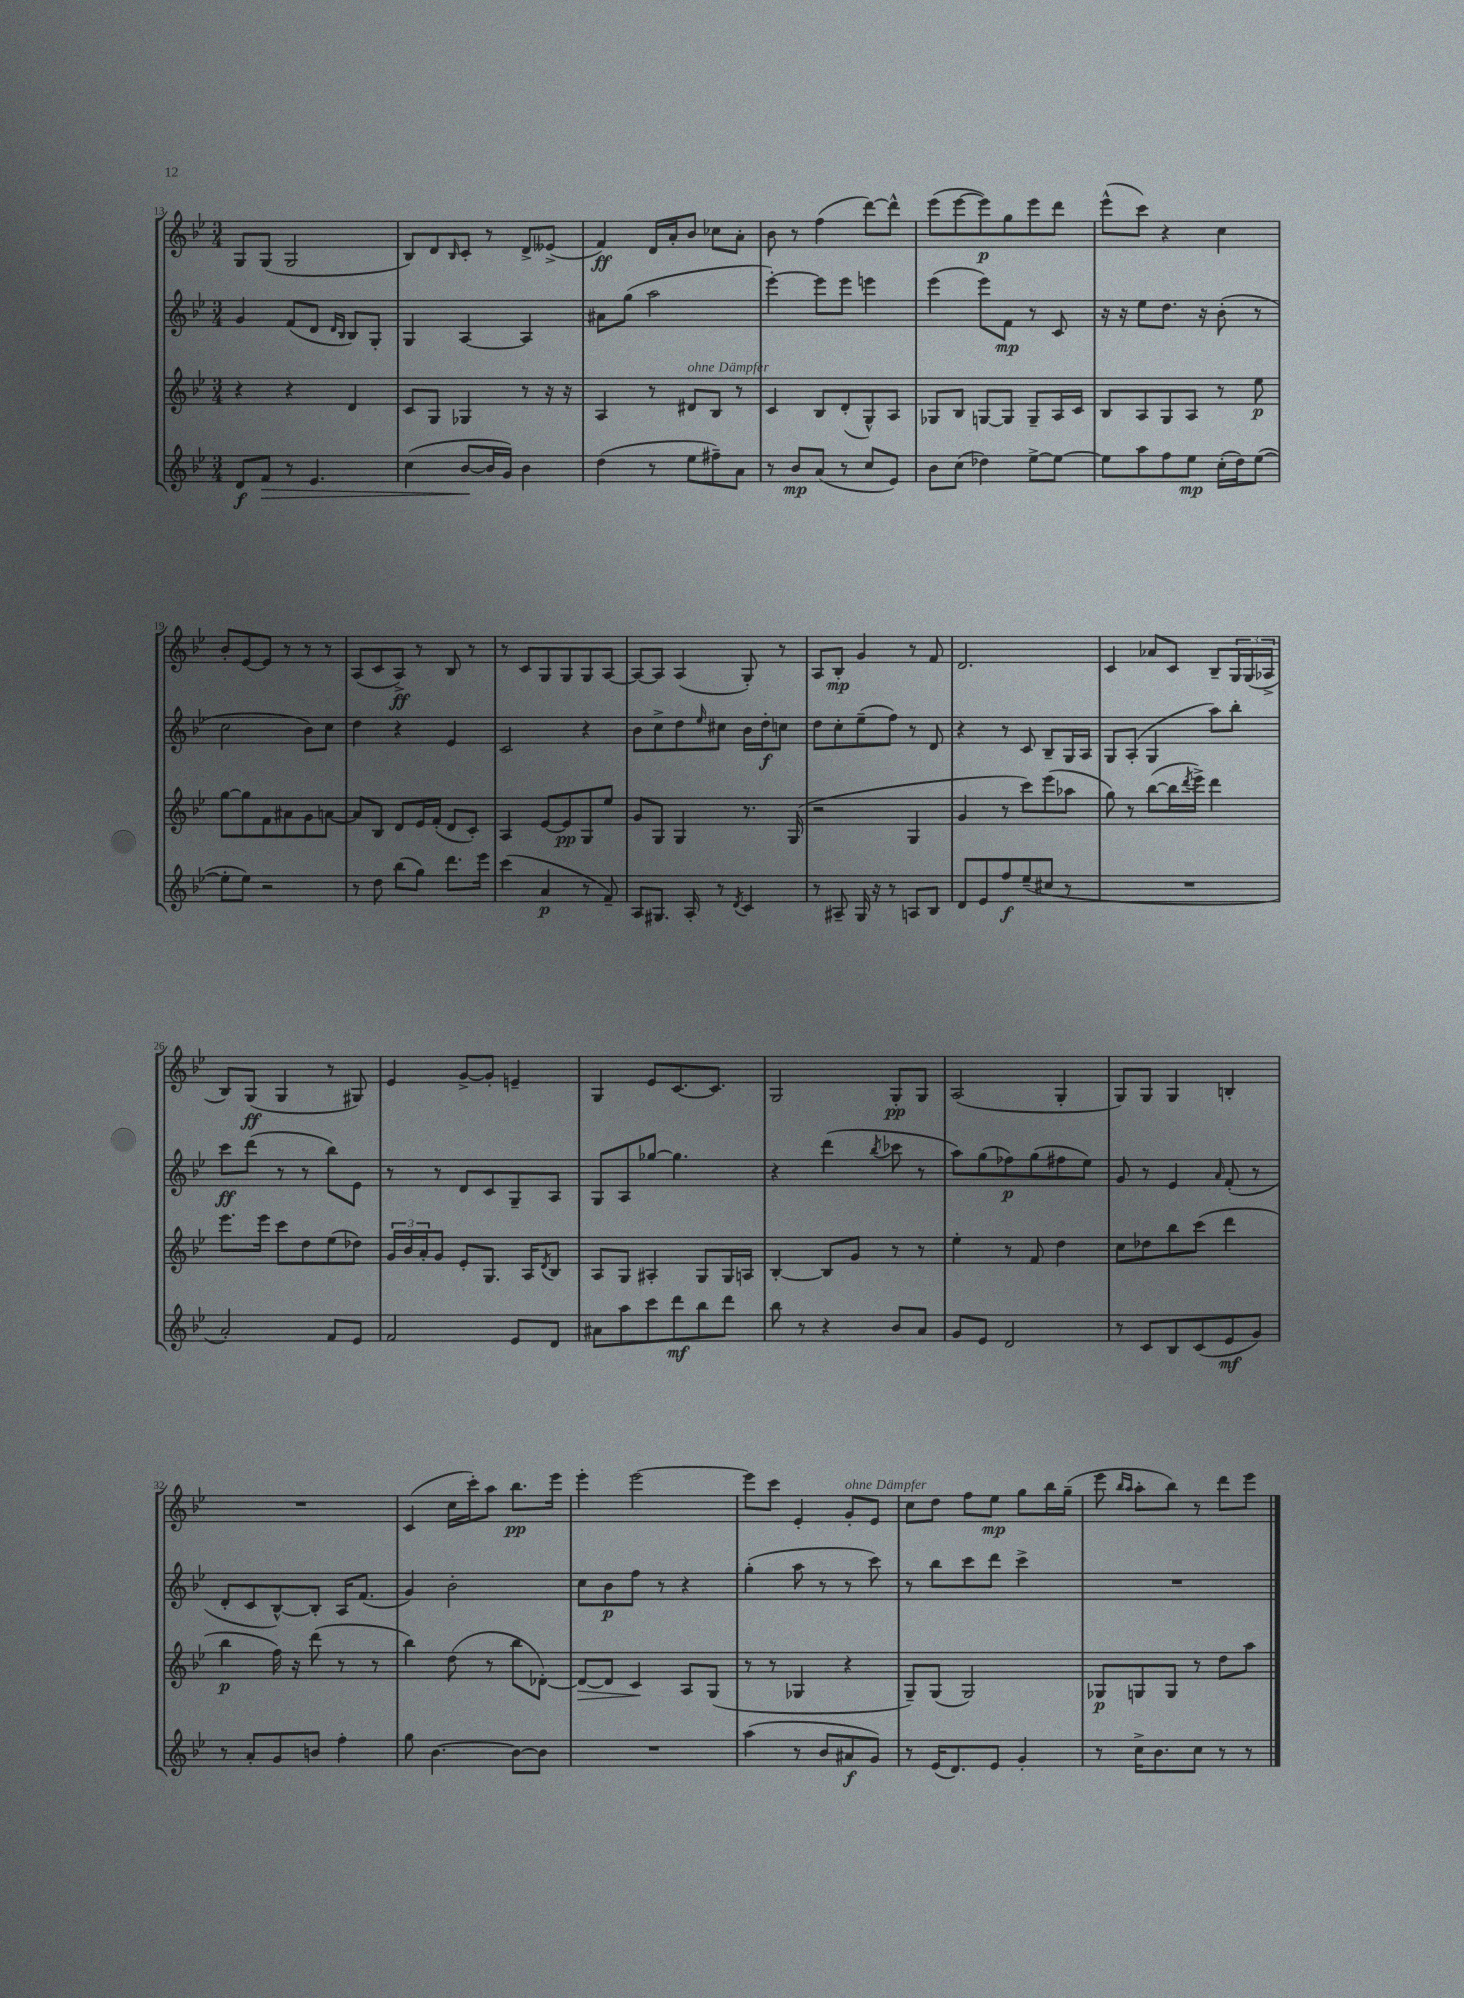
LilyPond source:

<<
\new StaffGroup <<
\new Staff = "s0" {
    \clef treble \key bes \major \numericTimeSignature \time 3/4
    g8 g8( g2 |
    bes8) d'8 \grace { bes16 } c'8-. r8 d'8-> eeses'8->( |
    f'4\ff) d'16 a'16-. bes'8 ces''8 a'8-. |
    bes'8 r8 f''4( d'''8~) d'''8-^ |
    ees'''8( ees'''8~ ees'''8\p) g''8 ees'''8 d'''8 |
    ees'''8-^( c'''8) r4 c''4 |
    bes'8-. ees'8~ ees'8 r8 r8 r8 |
    a8( c'8 a8->\ff) r8 bes8 r8 |
    r8 c'8 g8 g8 g8 a8~ |
    a8~ a8 a4( g8-.) r8 |
    a8 bes8-.\mp g'4 r8 f'8 |
    d'2. |
    c'4 aes'8 c'8 bes8-- \tuplet 3/2 { g16 g16( aes16-> } |
    bes8) g8\ff( g4 r8 gis8) |
    ees'4 g'8~-> g'8-. e'4-- |
    g4 ees'8 c'8.~ c'8. |
    g2 g8-.\pp g8 |
    a2( g4-. |
    g8) g8 g4 b4-. |
    R2. |
    c'4( c''16 c'''16-.) a''8 bes''8.\pp ees'''16 |
    ees'''4-. ees'''2~ |
    ees'''8 c'''8 ees'4-. g'8-.^\markup { \italic "ohne Dämpfer" } ees'8 |
    c''8 d''8 f''8 ees''8\mp g''8 bes''16 g''16--( |
    ees'''8 \grace { bes''16 a''16 } a''8-. bes''8) r8 d'''8 ees'''8 \bar "|." |
}
\new Staff = "s1" {
    \clef treble \key bes \major \numericTimeSignature \time 3/4
    g'4 f'8( d'8 \grace { d'16 bes16 } bes8) g8-. |
    g4 a4~ a4 |
    ais'8 g''8( a''2 |
    ees'''4~-.) ees'''8 ees'''8 e'''4 |
    ees'''4( ees'''8) f'8\mp r8 c'8 |
    r16 r16 ees''8 d''8. r16 bes'8-.( r8 |
    c''2 bes'8) c''8 |
    d''4 r4 ees'4 |
    c'2 r4 |
    bes'8 c''8-> d''8 \grace { ees''16 } cis''8 bes'16 d''16-.\f c''8 |
    d''8 c''8-. ees''8--( f''8) r8 d'8 |
    r4 r8 c'8 bes8-- g16 a16 |
    g8 a8-.( g4 a''8) bes''8-. |
    c'''8\ff d'''8( r8 r8 bes''8) ees'8 |
    r8 r8 d'8 c'8 g8-- a8 |
    g8 a8 ges''8~ ges''4. |
    r4 d'''4( \acciaccatura { bes''8 } ces'''8 r8 |
    a''8) g''8( fes''8\p) g''8( fis''8 ees''8) |
    g'8 r8 ees'4 \grace { a'16 } f'8-.( r8 |
    d'8-. c'8 bes8~-^) bes8-. a16 f'8.( |
    g'4) bes'2-. |
    c''8 bes'8\p f''8 r8 r4 |
    g''4-.( a''8 r8 r8 c'''8) |
    r8 bes''8 c'''8 d'''8 c'''4-> |
    R2. \bar "|." |
}
\new Staff = "s2" {
    \clef treble \key bes \major \numericTimeSignature \time 3/4
    r4 r4 d'4 |
    c'8 g8 ges4 r8 r16 r16 |
    a4 r8 dis'8^\markup { \italic "ohne Dämpfer" } bes8 r8 |
    c'4 bes8 d'8-.( g8-^) a8 |
    ges8 bes8 g8~ g8 g8-- a16 c'16 |
    bes8 a8 g8 a8 r8 ees''8\p |
    g''8~ g''8 f'8 ais'8 g'8 a'8~ |
    a'8 bes8 d'8 ees'16 f'16-.( d'8 c'8-.) |
    a4 ees'8~ ees'8\pp g8 ees''8 |
    g'8 g8 g4 r8. g16( |
    r2 g4 |
    g'4 r8 c'''8) ees'''8( aes''8 |
    g''8) r8 bes''8~( bes''16 \acciaccatura { d'''8 } ees'''16->) d'''4 |
    ees'''8. ees'''16 c'''8 d''8 ees''8( des''8) |
    \tuplet 3/2 { g'16 bes'16 a'16-. } g'8 ees'8-. g8. a16 \acciaccatura { d'8 } bes8 |
    a8 g8 ais4-. g8 g16 a16 |
    bes4~-. bes8 g'8 r8 r8 |
    ees''4-. r8 f'8 d''4 |
    c''8 des''8 bes''8 c'''8( d'''4 |
    bes''4\p f''16) r16 d'''8( r8 r8 |
    bes''4) d''8( r8 bes''8 des'8~-.) |
    des'8~\> des'8 c'4\! a8 g8( |
    r8 r8 ges4 r4 |
    g8--) g8( g2) |
    ges8\p g8 g8 r8 d''8 a''8 \bar "|." |
}
\new Staff = "s3" {
    \clef treble \key bes \major \numericTimeSignature \time 3/4
    d'8\f f'8\> r8 ees'4. |
    c''4( bes'8~\! bes'16 g'16) bes'4 |
    d''4( r8 ees''8 fis''8--) a'8 |
    r8 bes'8\mp a'8( r8 c''8 ees'8) |
    bes'8 c''8( des''4) ees''8~-> ees''8~ |
    ees''8 a''8 f''8 ees''8\mp c''16-.( d''16) ees''8~( |
    ees''8-. ees''8) r2 |
    r8 d''8 bes''8( g''8) d'''8. ees'''16 |
    c'''4( a'4\p r8 f'8--) |
    a8 gis8. a16-. r8 \acciaccatura { d'8 } c'4 |
    r8 ais8-- g16 r16 r8 a8 bes8 |
    d'8 ees'8 f''8\f ees''8--( cis''8 r8 |
    R2. |
    a'2-.) f'8 ees'8 |
    f'2 ees'8 d'8 |
    ais'8 a''8 c'''8 d'''8\mf bes''8 d'''8 |
    bes''8 r8 r4 bes'8 a'8 |
    g'8 ees'8 d'2 |
    r8 c'8 bes8 c'8( ees'8\mf g'8) |
    r8 a'8-. g'8 b'8 f''4-. |
    g''8 bes'4.~ bes'8~ bes'8 |
    R2. |
    a''4( r8 bes'8 ais'8\f g'8) |
    r8 ees'16( d'8.) ees'8 g'4-. |
    r8 c''16-> bes'8. c''8 r8 r8 \bar "|." |
}
>>
>>
\layout { \context { \Score currentBarNumber = #13 } }
